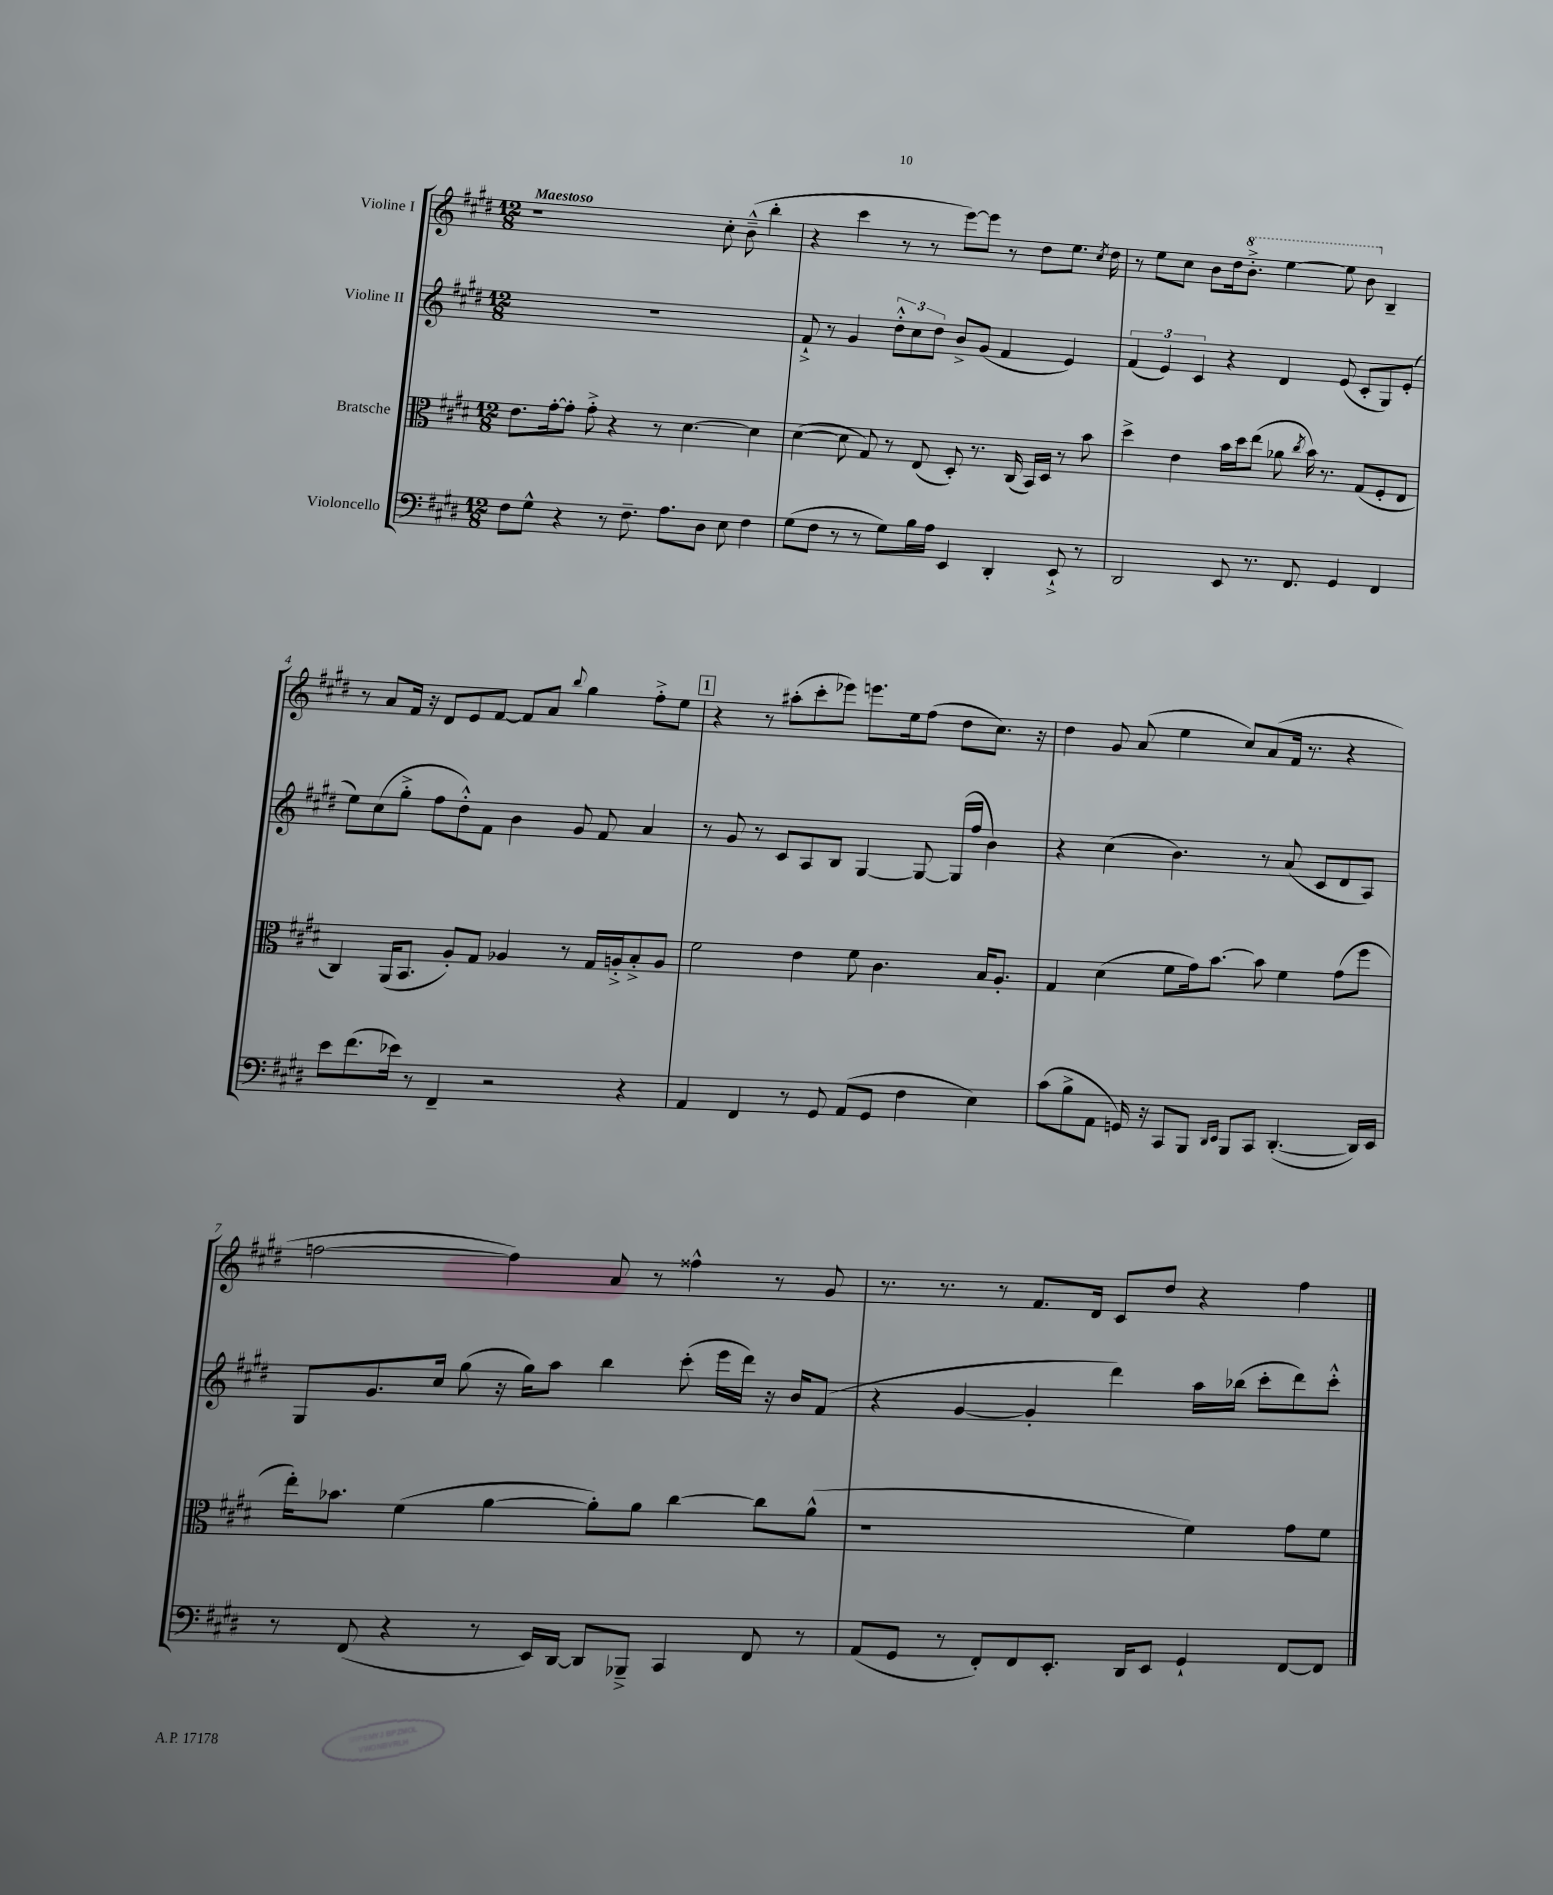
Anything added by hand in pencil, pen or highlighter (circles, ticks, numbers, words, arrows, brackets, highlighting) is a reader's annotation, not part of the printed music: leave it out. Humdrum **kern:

**kern	**kern	**kern	**kern
*staff4	*staff3	*staff2	*staff1
*clefF4	*clefC3	*clefG2	*clefG2
*k[f#c#g#d#]	*k[f#c#g#d#]	*k[f#c#g#d#]	*k[f#c#g#d#]
*M12/8	*M12/8	*M12/8	*M12/8
8F#	8.e	1.r	1r
8G#^^	.	.	.
.	[16g#'	.	.
4r	8g#']	.	.
.	8g#'^	.	.
8r	4r	.	.
8.F#~	.	.	.
.	8r	.	.
8.A	.	.	.
.	[4.d#	.	.
8D#	.	.	8cc#'
8E	.	.	(8b~^^
4F#	4d#]	.	4bb'
=	=	=	=
(8G#	([4d#	8f#`^	4r
8F#	.	8r	.
8r	8d#]	4g#	4ccc#
8r	8G#)	.	.
8G#)	8r	12dd#'^^	8r
.	.	12cc#	.
16B	(8E	.	8r
.	.	12dd#	.
16A	.	.	.
4EE	8D#')	8b^	[8eee)
.	8.r	(8g#	8eee]
4DD#'	.	4f#	8r
.	(16C#	.	.
.	16BB)	.	8dd#
.	16D#	.	.
8EE`^	8r	4e)	8.ee
8r	8b	.	.
.	.	.	8qcc#
.	.	.	16dd#
=	=	=	=
2DD#	4dd#^	(6f#	8r
.	.	.	8ee
.	.	6e)	.
.	4e	.	8cc#
.	.	6c#	.
.	.	.	8b
8EE	16b	4r	16dd#
.	16dd#	.	8.bb'^
8.r	(8ee	.	.
.	8a-	4d#	[4eee
8.FF#	.	.	.
.	8qcc#	.	.
.	16b)	.	.
.	8.r	.	.
4GG#	.	(8e	8eee]
.	(8G#	8c#'	8bb
4FF#	8F#'	8G#)	4B~
.	8E	(8e'	.
=	=	=	=
8e	4C#)	8ee)	8r
(8.f#	.	(8cc#	8a
.	(16AA	8gg#'^	16f#
16e-)	8.BB	.	16r
8r	.	8ff#	8d#
4FF#~	8A')	8dd#'^^)	8e
.	8G#	8f#	[8f#
2r	4A-	4b	8f#]
.	.	.	8a
.	.	.	8qqbb
.	8r	8g#	4gg#
.	16G#	8f#	.
.	16A'^	.	.
4r	8B'^	4a	8ff#'^
.	8A	.	8ee
=	=	=	=
4AA	2f#	8r	4r
.	.	8g#	.
4FF#	.	8r	8r
.	.	8c#	(8aa#'
8r	4e	8A	8ccc#'
8GG#	.	8B	8eee-)
(8AA	8f#	[4G#	8.eee
8GG#	4.c#	.	.
.	.	.	16ee
4F#	.	8G#_	(8ff#
.	.	(16G#]	8dd#
.	.	16ff#	.
4E)	16B	4b)	8.cc#)
.	8.A'	.	.
.	.	.	16r
=	=	=	=
(8c#	4G#	4r	4dd#
8B^	.	.	.
8AA	(4d#	(4cc#	8g#
16GG)	.	.	(8a
16r	.	.	.
8CC#	8f#	4.b)	4ee
8BBB	16g#)	.	.
.	[8.b	.	.
16qqDD#	.	.	.
16qqEE	.	.	.
8BBB	.	.	8cc#)
8CC#	8b]	8r	(8a
([4.DD#'	4f#	(8a	16f#
.	.	.	8.r
.	.	8c#	.
.	(8g#	8d#	4r
16DD#])	8ff#	8A)	.
16EE	.	.	.
=	=	=	=
8r	16ee')	8G#	[2ff
.	8.b-	.	.
(8FF#	.	8.g#	.
4r	(4f#	.	.
.	.	16cc#	.
.	.	(8gg#	.
8r	[4a	16r	4ff])
.	.	16gg#)	.
16EE)	.	8aa	.
[16DD#	.	.	.
8DD#]	8a'])	4bb	8a
8BBB-~^	8a	.	8r
4CC#	[4cc#	(8ccc#'	4ff##^^
.	.	16eee	.
.	.	16ddd#)	.
8FF#	8cc#]	16r	8r
.	.	16b	.
8r	(8a^^	(8f#	8g#
=	=	=	=
(8AA	1r	4r	8.r
8GG#	.	.	.
.	.	.	8.r
8r	.	[4g#	.
8FF#')	.	.	8r
8FF#	.	4g#']	8.f#
8.EE'	.	.	.
.	.	.	16d#
.	.	4ddd#)	8c#
16DD#	.	.	.
8EE	.	.	8dd#
4GG#`	4f#)	16aa	4r
.	.	(16bb-	.
.	.	8ccc#'	.
[8FF#	8g#	8ddd#)	4ff#
8FF#]	8f#	8ccc#'^^	.
==	==	==	==
*-	*-	*-	*-
